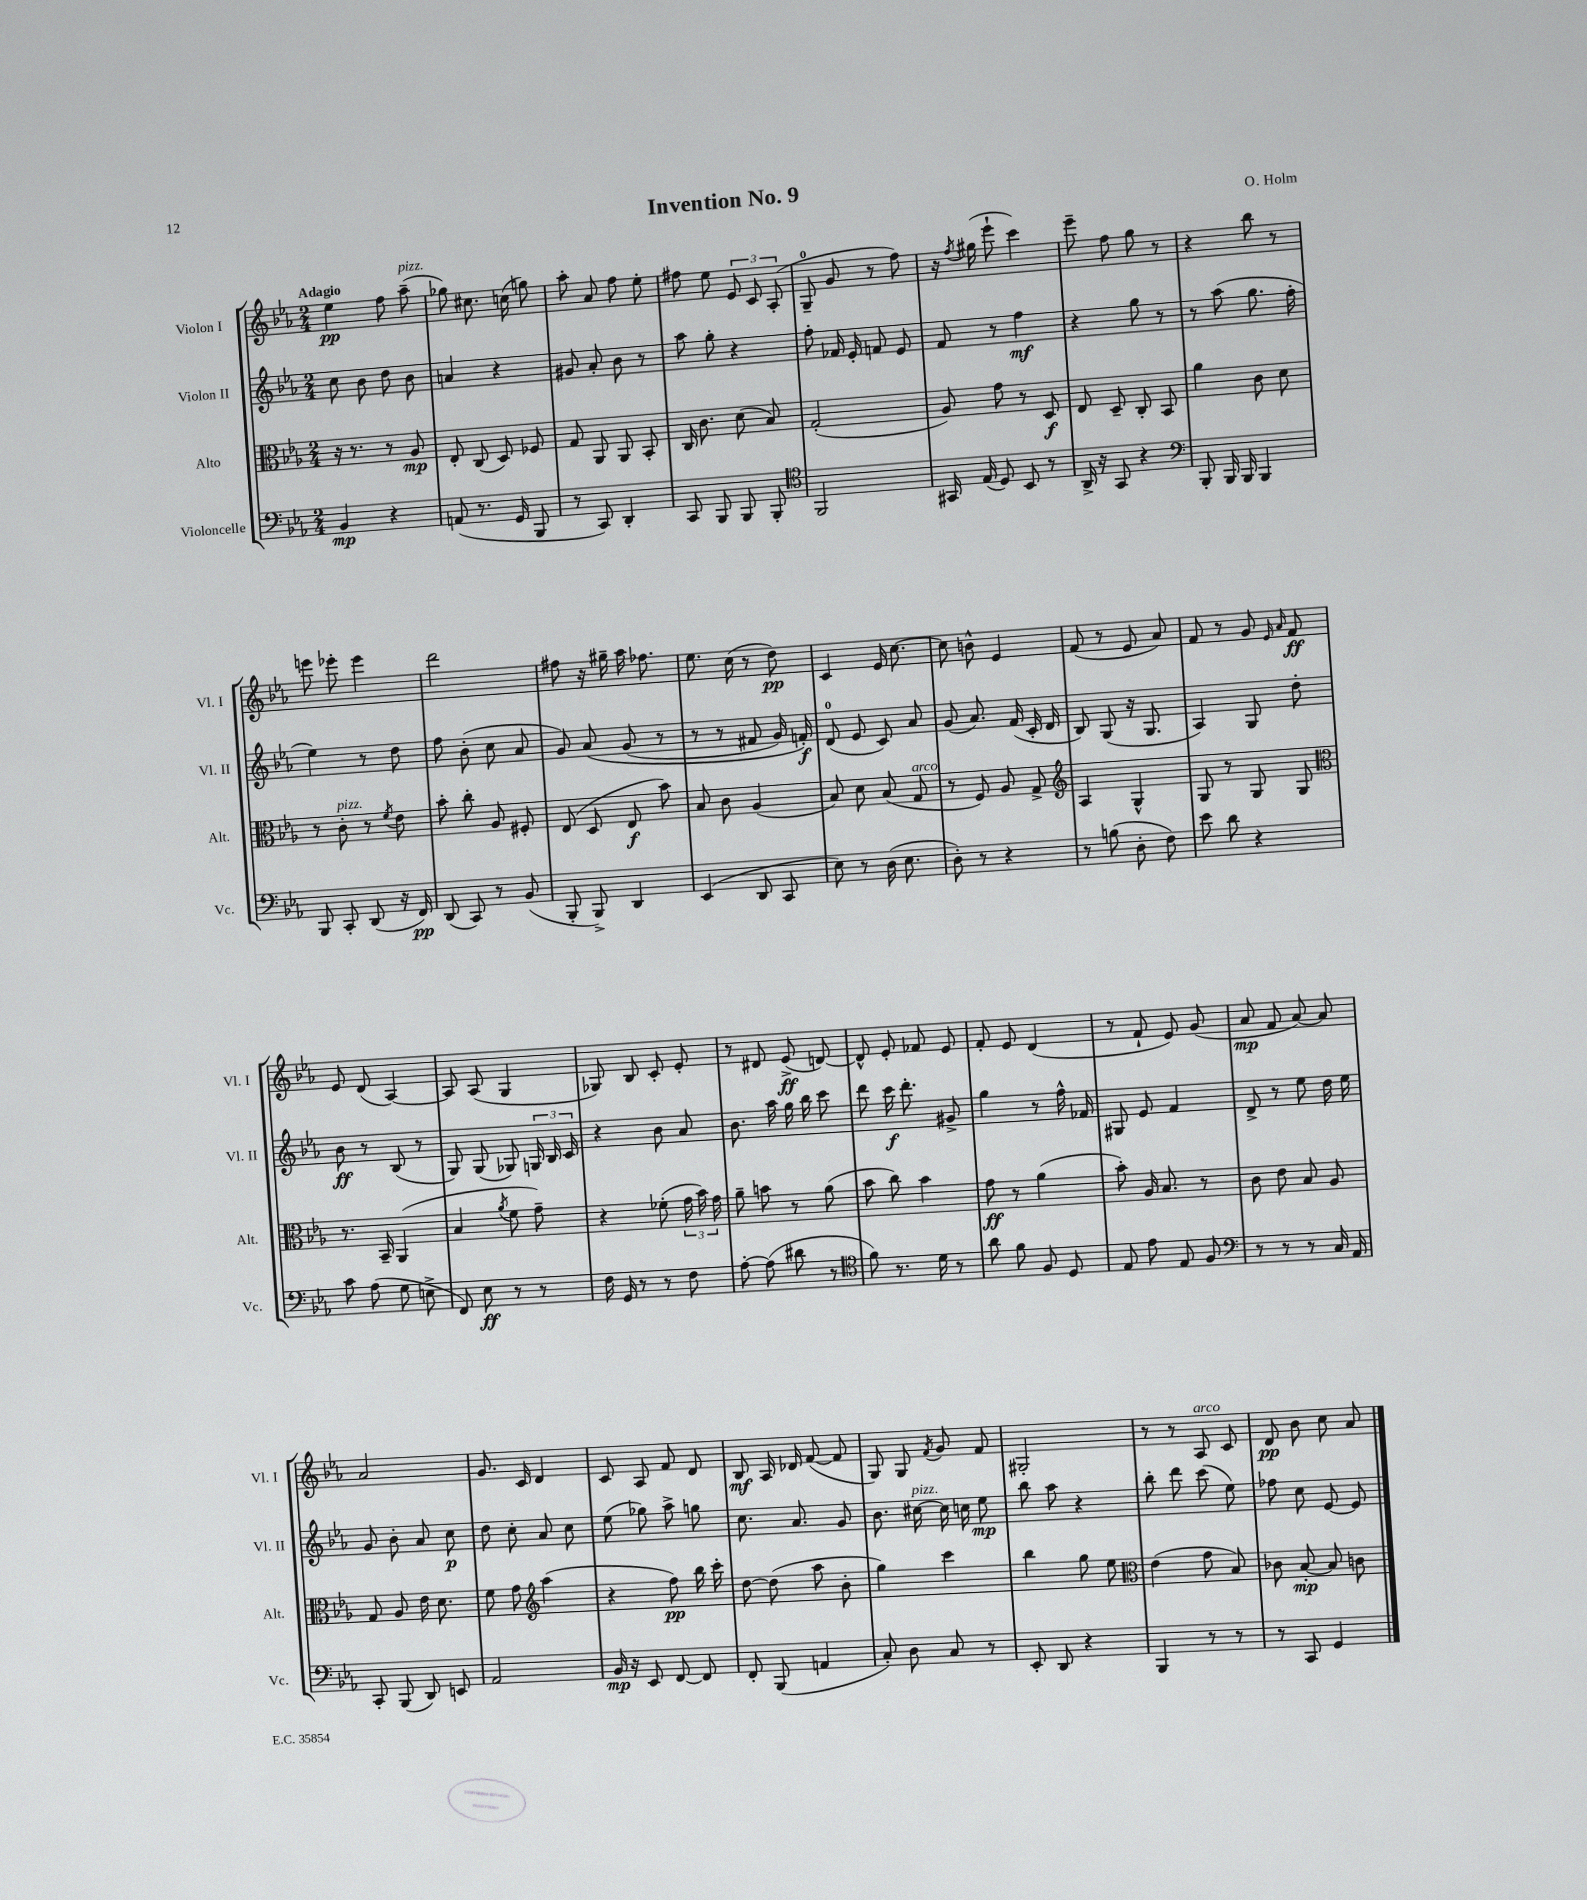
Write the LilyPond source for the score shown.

\header { title = "Invention No. 9" composer = "O. Holm" }
<<
\new StaffGroup <<
\new Staff = "s0" \with { instrumentName = "Violon I" shortInstrumentName = "Vl. I" } {
    \clef treble \key ees \major \numericTimeSignature \time 2/4 \tempo "Adagio"
    \autoBeamOff ees''4\pp f''8 aes''8--^\markup { \italic "pizz." }( |
    ges''8) cis''8. c''16( g''8) |
    aes''8-. aes'8 f''8 ees''8-. |
    fis''8 ees''8 \tuplet 3/2 { ees'8 c'8 aes8-.( } |
    g8-0-- g'8 r8 f''8) |
    r16 \acciaccatura { f''8 } gis''16( ees'''8-! c'''4) |
    ees'''8-- f''8 g''8 r8 |
    r4 bes''8 r8 |
    e'''8 ees'''8-. ees'''4 |
    d'''2 |
    fis''8 r16 gis''16-- aes''16 fes''8. |
    ees''8. c''16( r8 d''8\pp) |
    c'4 ees'16 c''8.~ |
    c''8 b'8-^ ees'4 |
    f'8( r8 ees'8 aes'8) |
    f'8 r8 g'8 \grace { ees'16 aes'16 } f'8\ff |
    ees'8 d'8( aes4~) |
    aes8 aes8( g4 |
    ges8) bes8 c'8-. ees'8-. |
    r8 dis'8 ees'8->\ff( d'8~) |
    d'8-^ ees'8-. fes'8 ees'8 |
    f'8-. ees'8 d'4( |
    r8 f'8-! ees'8) g'8( |
    aes'8\mp f'8 aes'8~) aes'8 |
    aes'2 |
    g'8. c'16 d'4 |
    c'8 aes8 f'8 d'8 |
    bes8\mf aes16 des'16 f'8~( f'8 |
    g8) g8 \acciaccatura { f'8 } g'8 f'8 |
    gis2-. |
    r8 r8 aes8^\markup { \italic "arco" } c'8 |
    d'8\pp bes'8 c''8 aes'8 \bar "|." |
}
\new Staff = "s1" \with { instrumentName = "Violon II" shortInstrumentName = "Vl. II" } {
    \clef treble \key ees \major \numericTimeSignature \time 2/4
    \autoBeamOff c''8 bes'8 d''8 bes'8 |
    a'4 r4 |
    gis'8 aes'8-. bes'8 r8 |
    aes''8 g''8-. r4 |
    f''8-. fes'16 ees'16-. f'8 ees'8 |
    f'8 r8 f''4\mf |
    r4 g''8 r8 |
    r8 aes''8( g''8. f''16-. |
    ees''4) r8 d''8 |
    f''8 bes'8-.( c''8 aes'8 |
    g'8) aes'8\( g'8( r8 |
    r8 r8 fis'8 g'16) f'16-.\f\) |
    d'8-0( ees'8 c'8) aes'8 |
    g'8( aes'8.) f'16( c'16-. d'16 |
    bes8) g8( r16 g8. |
    aes4) g8 d''8-. |
    bes'8\ff r8 bes8( r8 |
    g8) g8( ges8) \tuplet 3/2 { g16 bes16 c'16 } |
    r4 bes'8 aes'8 |
    bes'8. aes''16 g''16 bes''16 c'''8 |
    d'''8 c'''16\f d'''8.-. gis'8-> |
    g''4 r8 f''16-^ fes'16 |
    gis8 ees'8 f'4 |
    d'8-> r8 ees''8 d''16 ees''16 |
    g'8 bes'8-. aes'8 c''8\p |
    d''8 c''8-. aes'8 c''8 |
    ees''8( ges''8) aes''8-> g''8 |
    c''8. aes'8. g'8 |
    bes'8. cis''16~^\markup { \italic "pizz." } cis''16 c''16 ees''8\mp |
    bes''8 aes''8 r4 |
    bes''8-. d'''8 c'''8( ees''8) |
    fes''8 c''8 ees'8~ ees'8 \bar "|." |
}
\new Staff = "s2" \with { instrumentName = "Alto" shortInstrumentName = "Alt." } {
    \clef alto \key ees \major \numericTimeSignature \time 2/4
    \autoBeamOff r16 r8. r8 aes8\mp |
    ees8-. c8( d8) fes8 |
    g8 aes,8 aes,8 bes,8-. |
    c16 c'8. d'8( bes8) |
    g2-.( |
    aes8) g'8 r8 d8\f |
    ees8 d8-- c8-. bes,8 |
    aes'4 c'8 d'8 |
    r8 c'8-.^\markup { \italic "pizz." } r8 \acciaccatura { f'8 } ees'8 |
    bes'8-. c''8-. aes8 fis8-. |
    ees8( d8 ees8\f bes'8) |
    bes8 c'8 aes4( |
    bes8) d'8 bes8( g8^\markup { \italic "arco" } |
    r8 f8) aes8 g8-> |
    \clef treble aes4 g4-^ |
    g8 r8 g8 g8 |
    \clef alto r8. bes,16-- aes,4( |
    bes4 \acciaccatura { aes'8 } f'8 g'8--) |
    r4 fes'8-.( \tuplet 3/2 { g'16 bes'16) g'16 } |
    aes'8-- b'8 r8 aes'8( |
    bes'8 c''8) bes'4 |
    g'8\ff r8 aes'4( |
    bes'8-.) aes16 bes8. r8 |
    c'8 ees'8 bes8 aes8 |
    g8 aes8 ees'16 d'8. |
    f'8 g'8 \clef treble aes''4( |
    r4 f''8\pp) bes''16 c'''16-. |
    d''8~ d''8( aes''8 bes'8-. |
    g''4) c'''4 |
    bes''4 g''8 ees''8 |
    \clef alto ees'4( g'8 bes8) |
    ces'8 bes8~-.\mp bes8 c'8 \bar "|." |
}
\new Staff = "s3" \with { instrumentName = "Violoncelle" shortInstrumentName = "Vc." } {
    \clef bass \key ees \major \numericTimeSignature \time 2/4
    \autoBeamOff bes,4\mp r4 |
    a,8( r8. g,16 bes,,8 |
    r8 c,8) d,4-. |
    c,8 bes,,8 bes,,8 bes,,8-. |
    \clef tenor f,2 |
    gis,16 ees16( d8) bes,8 r8 |
    aes,16-> r16 g,8 r4 |
    \clef bass bes,,8-. bes,,16 bes,,16 bes,,4 |
    bes,,8 c,8-. d,8( r16 f,16\pp) |
    d,8( c,8) r8 bes,8( |
    bes,,8-. bes,,8->) d,4 |
    ees,4( d,8 c,8 |
    ees8) r8 d16( ees8. |
    d8-.) r8 r4 |
    r8 b8( d8-. f8) |
    ees'8 d'8 r4 |
    c'8 aes8( g8 e8-> |
    f,8) ees8\ff r8 r8 |
    f16 g,16 r8 r8 f8 |
    aes8~-. aes8( dis'8 r8 |
    \clef tenor f'8) r8. d'16 r8 |
    aes'8 f'8 f8 d8 |
    ees8 ees'8 ees8 f8 |
    \clef bass r8 r8 r8 c16 aes,16 |
    c,8-. bes,,8( d,8) e,8 |
    aes,2 |
    bes,16\mp r16 ees,8 f,8~ f,8 |
    f,8-. bes,,8( a,4 |
    c8-.) d8 c8 r8 |
    ees,8-. d,8 r4 |
    bes,,4 r8 r8 |
    r8 c,8 g,4 \bar "|." |
}
>>
>>
\layout { \context { \Score \remove "Bar_number_engraver" } }
